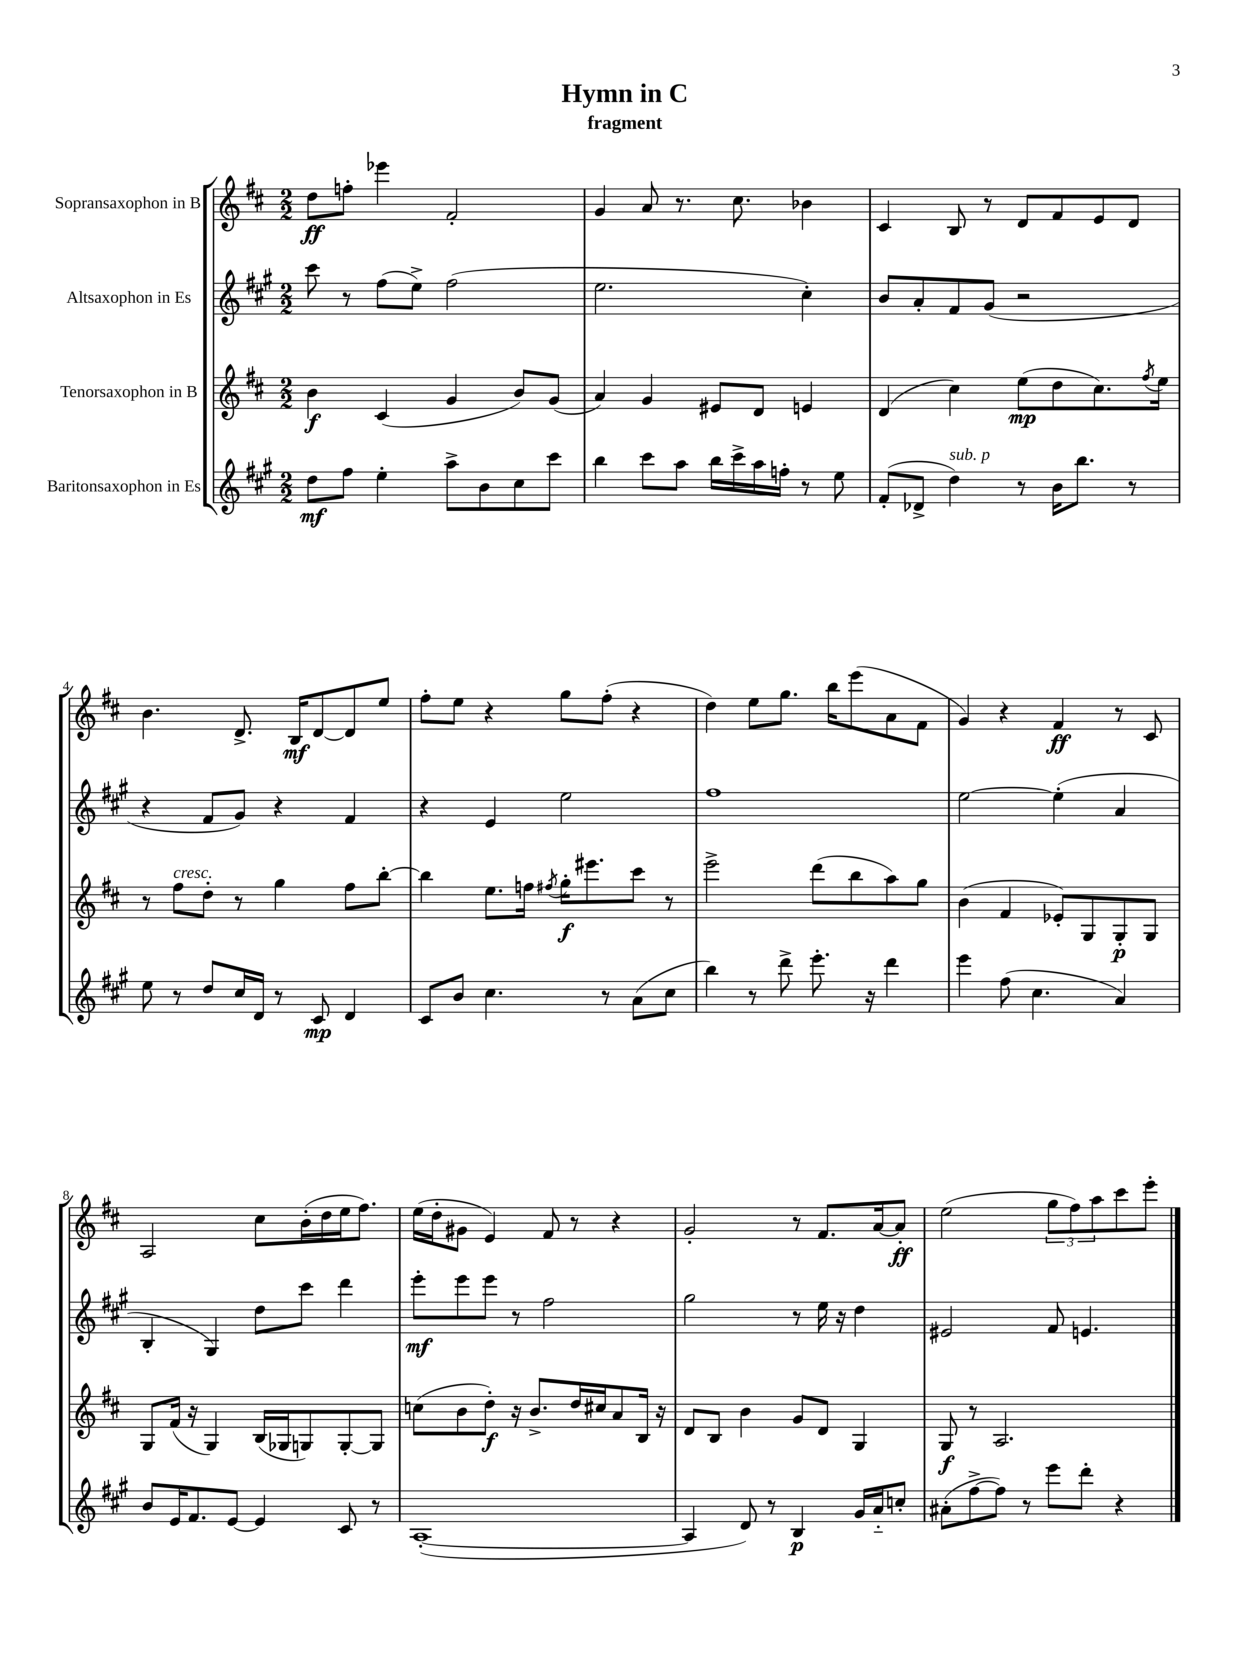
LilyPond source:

\header { title = "Hymn in C" subtitle = "fragment" }
<<
\new StaffGroup <<
\new Staff = "s0" \with { instrumentName = "Sopransaxophon in B" } {
    \clef treble \key d \major \numericTimeSignature \time 2/2
    d''8\ff f''8-. ees'''4 fis'2-. |
    g'4 a'8 r8. cis''8. bes'4 |
    cis'4 b8 r8 d'8 fis'8 e'8 d'8 |
    b'4. d'8.-> b16\mf d'8~ d'8 e''8 |
    fis''8-. e''8 r4 g''8 fis''8-.( r4 |
    d''4) e''8 g''8. b''16 e'''8( a'8 fis'8 |
    g'4) r4 fis'4\ff r8 cis'8 |
    a2 cis''8 b'16-.( d''16 e''16 fis''8.) |
    e''16( d''16-. gis'8 e'4) fis'8 r8 r4 |
    g'2-. r8 fis'8. a'16~ a'8-.\ff |
    e''2( \tuplet 3/2 { g''8 fis''8) a''8 } cis'''8 e'''8-. \bar "|." |
}
\new Staff = "s1" \with { instrumentName = "Altsaxophon in Es" } {
    \clef treble \key a \major \numericTimeSignature \time 2/2
    cis'''8 r8 fis''8( e''8->) fis''2( |
    e''2. cis''4-.) |
    b'8 a'8-. fis'8 gis'8( r2 |
    r4 fis'8 gis'8) r4 fis'4 |
    r4 e'4 e''2 |
    fis''1 |
    e''2~ e''4-.( a'4 |
    b4-. gis4) d''8 cis'''8 d'''4 |
    e'''8-.\mf e'''8 e'''8 r8 fis''2 |
    gis''2 r8 e''16 r16 d''4 |
    eis'2 fis'8 e'4. \bar "|." |
}
\new Staff = "s2" \with { instrumentName = "Tenorsaxophon in B" } {
    \clef treble \key d \major \numericTimeSignature \time 2/2
    b'4\f cis'4( g'4 b'8) g'8( |
    a'4) g'4 eis'8 d'8 e'4 |
    d'4( cis''4) e''8\mp( d''8 cis''8.) \acciaccatura { fis''8 } e''16 |
    r8 fis''8^\markup { \italic "cresc." } d''8-. r8 g''4 fis''8 b''8~-. |
    b''4 e''8. f''16 \acciaccatura { fis''8 } g''16-.\f eis'''8. cis'''8 r8 |
    e'''2-> d'''8( b''8 a''8) g''8 |
    b'4( fis'4 ees'8-.) g8 g8-.\p g8 |
    g8 fis'16( r16 g4) b16( ges16 g8) g8~-. g8 |
    c''8( b'8 d''8-.\f) r16 b'8.-> d''16 cis''16 a'8 b16 r16 |
    d'8 b8 b'4 g'8 d'8 g4 |
    g8\f r8 a2. \bar "|." |
}
\new Staff = "s3" \with { instrumentName = "Baritonsaxophon in Es" } {
    \clef treble \key a \major \numericTimeSignature \time 2/2
    d''8\mf fis''8 e''4-. a''8-> b'8 cis''8 cis'''8 |
    b''4 cis'''8 a''8 b''16 cis'''16-> a''16 f''16-. r8 e''8 |
    fis'8-.( des'8-> d''4^\markup { \italic "sub. p" }) r8 b'16 b''8. r8 |
    e''8 r8 d''8 cis''16 d'16 r8 cis'8\mp d'4 |
    cis'8 b'8 cis''4. r8 a'8( cis''8 |
    b''4) r8 d'''8-> e'''8.-. r16 d'''4 |
    e'''4 fis''8( cis''4. a'4) |
    b'8 e'16 fis'8. e'8~ e'4 cis'8 r8 |
    a1~-.( |
    a4 d'8) r8 b4\p gis'16 a'16-_ c''8-. |
    ais'8-.( fis''8~-> fis''8) r8 e'''8 d'''8-. r4 \bar "|." |
}
>>
>>
